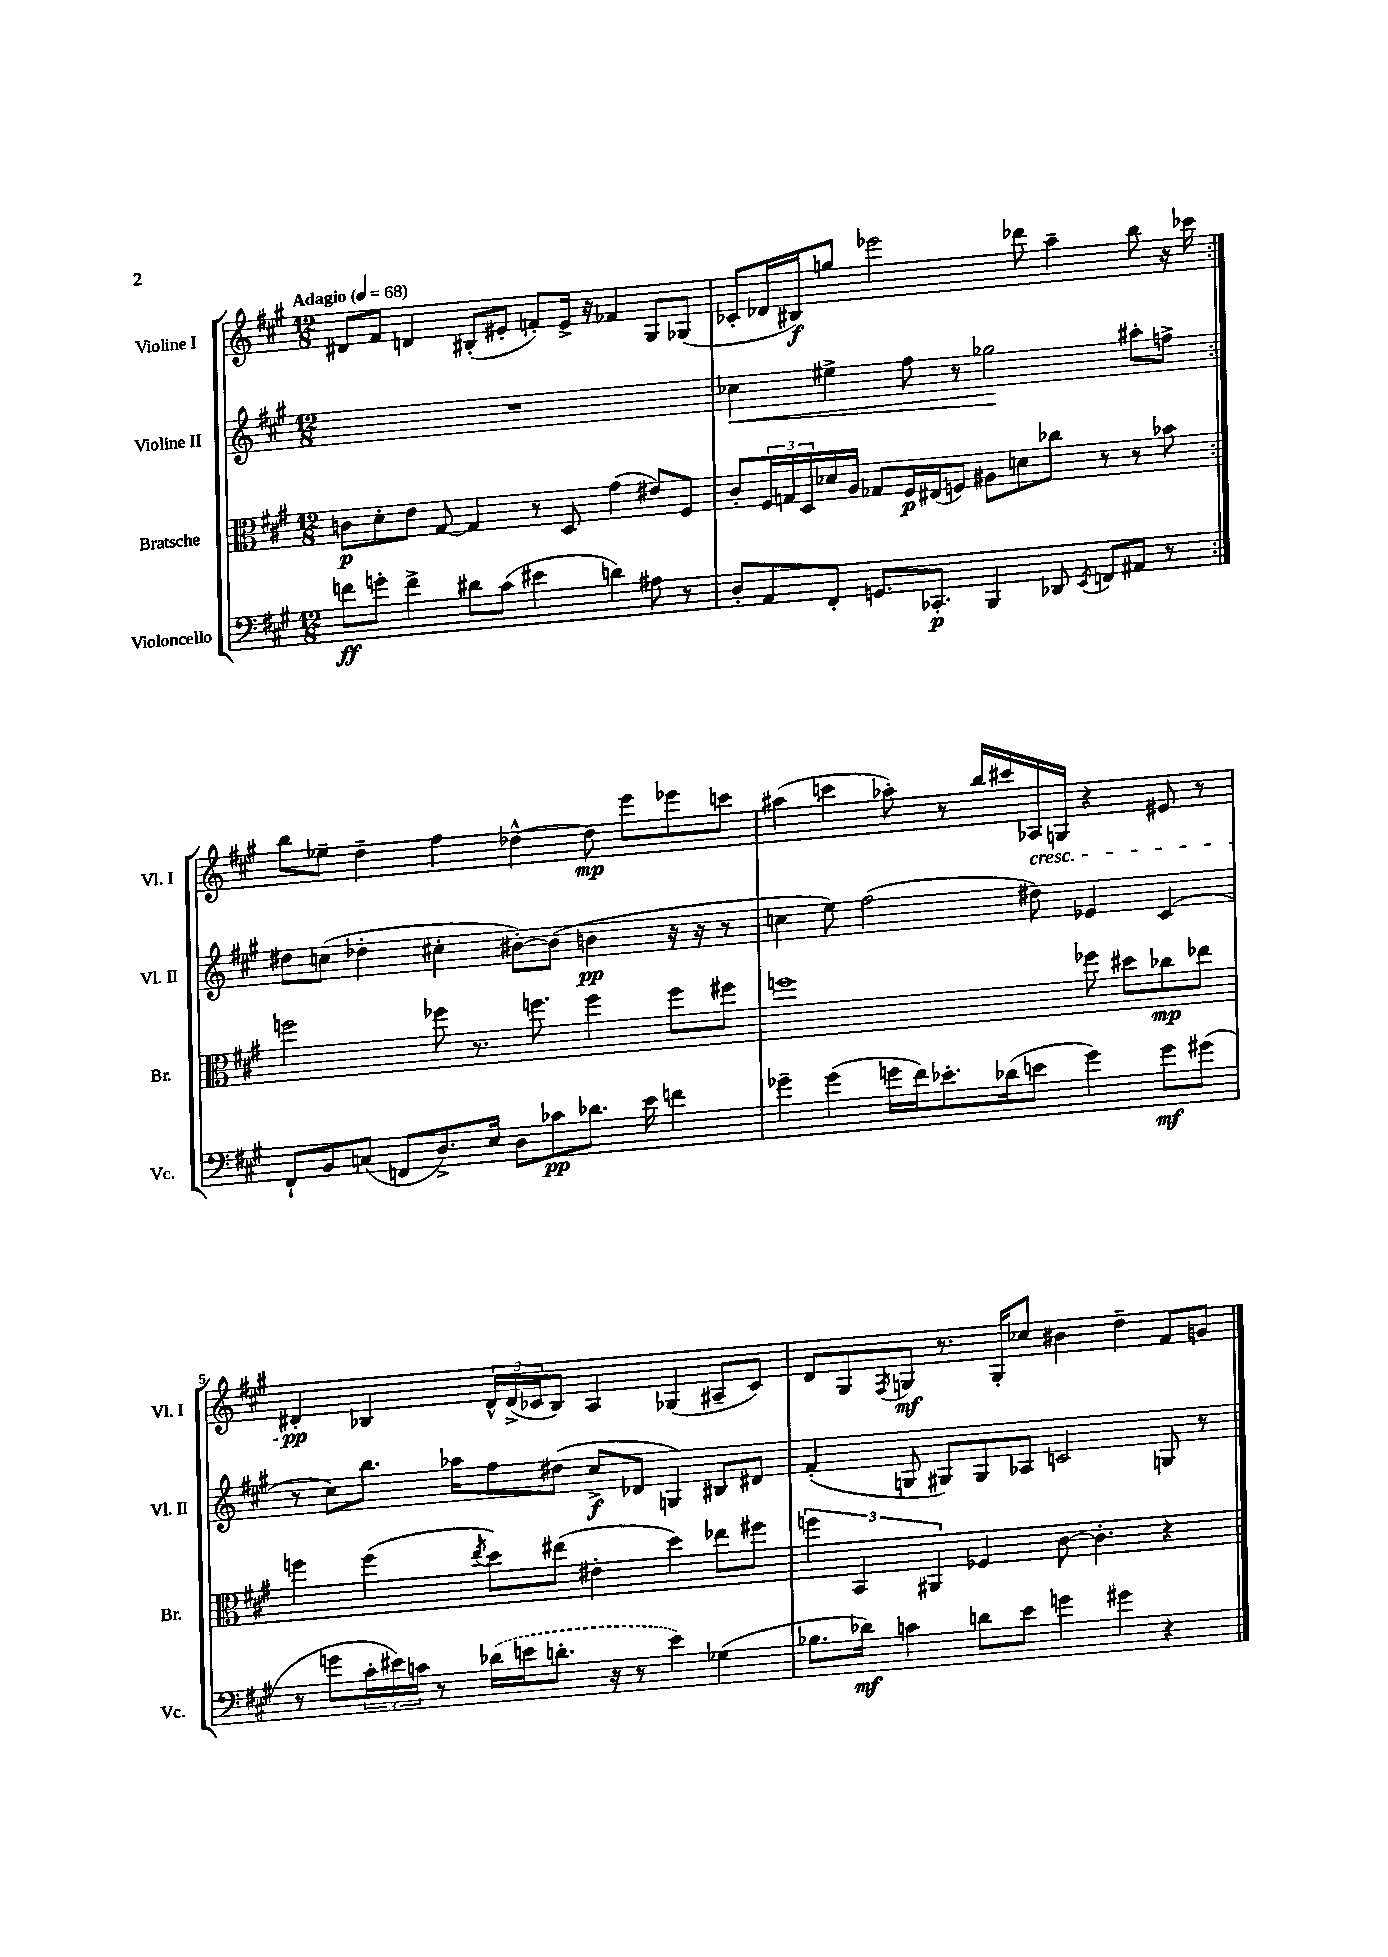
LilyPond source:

<<
\new StaffGroup <<
\new Staff = "s0" \with { instrumentName = "Violine I" shortInstrumentName = "Vl. I" } {
    \clef treble \key a \major \numericTimeSignature \time 12/8 \tempo "Adagio" 4 = 68
    \repeat volta 2 { dis'8 fis'8 d'4 bis8-.( eis'8-. f'8-.) eis'16-> r16 fes'4 gis8 ges8( |
    ces'8-. des'16 bis16\f) g''8 ees'''2 des'''8 a''4-- b''8 r16 ces'''16 | }
    b''8 ees''8-- d''4-- fis''4 des''4~-^ des''8\mp e'''8 ees'''8 c'''8 |
    ais''4( c'''4 aes''8-.) r8 b''16 cis'''16 aes16\cresc g16 r4 eis'8 r8 |
    dis'4-.\pp\! bes4 \tuplet 3/2 { dis'16-^ dis'16->( ces'16 } bes8) a4 ges4( ais8-- ces'8) |
    d'8 gis8 \acciaccatura { fis8 } g8\mf r8. g16-. ces''8 bis'4 d''4-- fis'8 g'8 \bar "|." |
}
\new Staff = "s1" \with { instrumentName = "Violine II" shortInstrumentName = "Vl. II" } {
    \clef treble \key a \major \numericTimeSignature \time 12/8
    \repeat volta 2 { R1. |
    ces''4\< eis''4-> fis''8 r8 ges''2\! ais''8-. f''8-> | }
    dis''8 c''8( des''4-. cis''4-. bis'8~-.) bis'8( b'4\pp r16 r16 r8 |
    c''4 e''8) fis''2( dis''8) ees'4 cis'4( |
    r8 cis''8) b''8. aes''16 fis''8 dis''8( cis''8->\f des'8 g4) bis8 dis'8 |
    fis'4-.( g8 gis8) gis8 aes8 c'2 g8 r8 \bar "|." |
}
\new Staff = "s2" \with { instrumentName = "Bratsche" shortInstrumentName = "Br." } {
    \clef alto \key a \major \numericTimeSignature \time 12/8
    \repeat volta 2 { c'8\p d'8-. e'8 gis8~ gis4 r8 d8 gis'4( eis'8) fis8 |
    cis'8-. \tuplet 3/2 { fis16 g16 d16 } des'16 a16 ges8 fis16\p eis16( f8) ais8 d'8 ces''8 r8 r8 bes'8 | }
    f''2 fes''8 r8. f''8. f''4 f''8 fis''8 |
    f''1 fes''8 dis''8 ces''8\mp ees''8 |
    f''4 f''4( \acciaccatura { e''8 } d''8) eis''8( eis'4-. d''4) ees''8 fis''8 |
    \tuplet 3/2 { f''4 b,4 ais,4 } fes4 cis'8~ cis'4.-. r4 \bar "|." |
}
\new Staff = "s3" \with { instrumentName = "Violoncello" shortInstrumentName = "Vc." } {
    \clef bass \key a \major \numericTimeSignature \time 12/8
    \repeat volta 2 { f'8\ff g'8-. f'4-> dis'8 cis'8( eis'4 d'4) ais8 r8 |
    d8-. a,8 fis,8-. g,8. ces,8.-.\p b,,4 des,8 \acciaccatura { e,8 } f,8 ais,8 r8 | }
    fis,8-! b,8 c8( f,8 d8.->) e16 d8 ces'8\pp des'8. e'16 f'4 |
    ges'4-- ges'4( g'16 fis'16) ees'8.-. des'16( e'8 g'4) g'8\mf gis'8( |
    r8 g'8 \tuplet 3/2 { cis'16-. eis'16) c'16 } r8 \once \slurDashed des'16( e'16 d'8.-. r16 r8 e'4) ges4( |
    bes8. des'16\mf) c'4 d'8 e'8 g'4 gis'4 r4 \bar "|." |
}
>>
>>
\layout { \context { \Score \override BarNumber.break-visibility = ##(#f #t #t) barNumberVisibility = #(every-nth-bar-number-visible 5) } }
